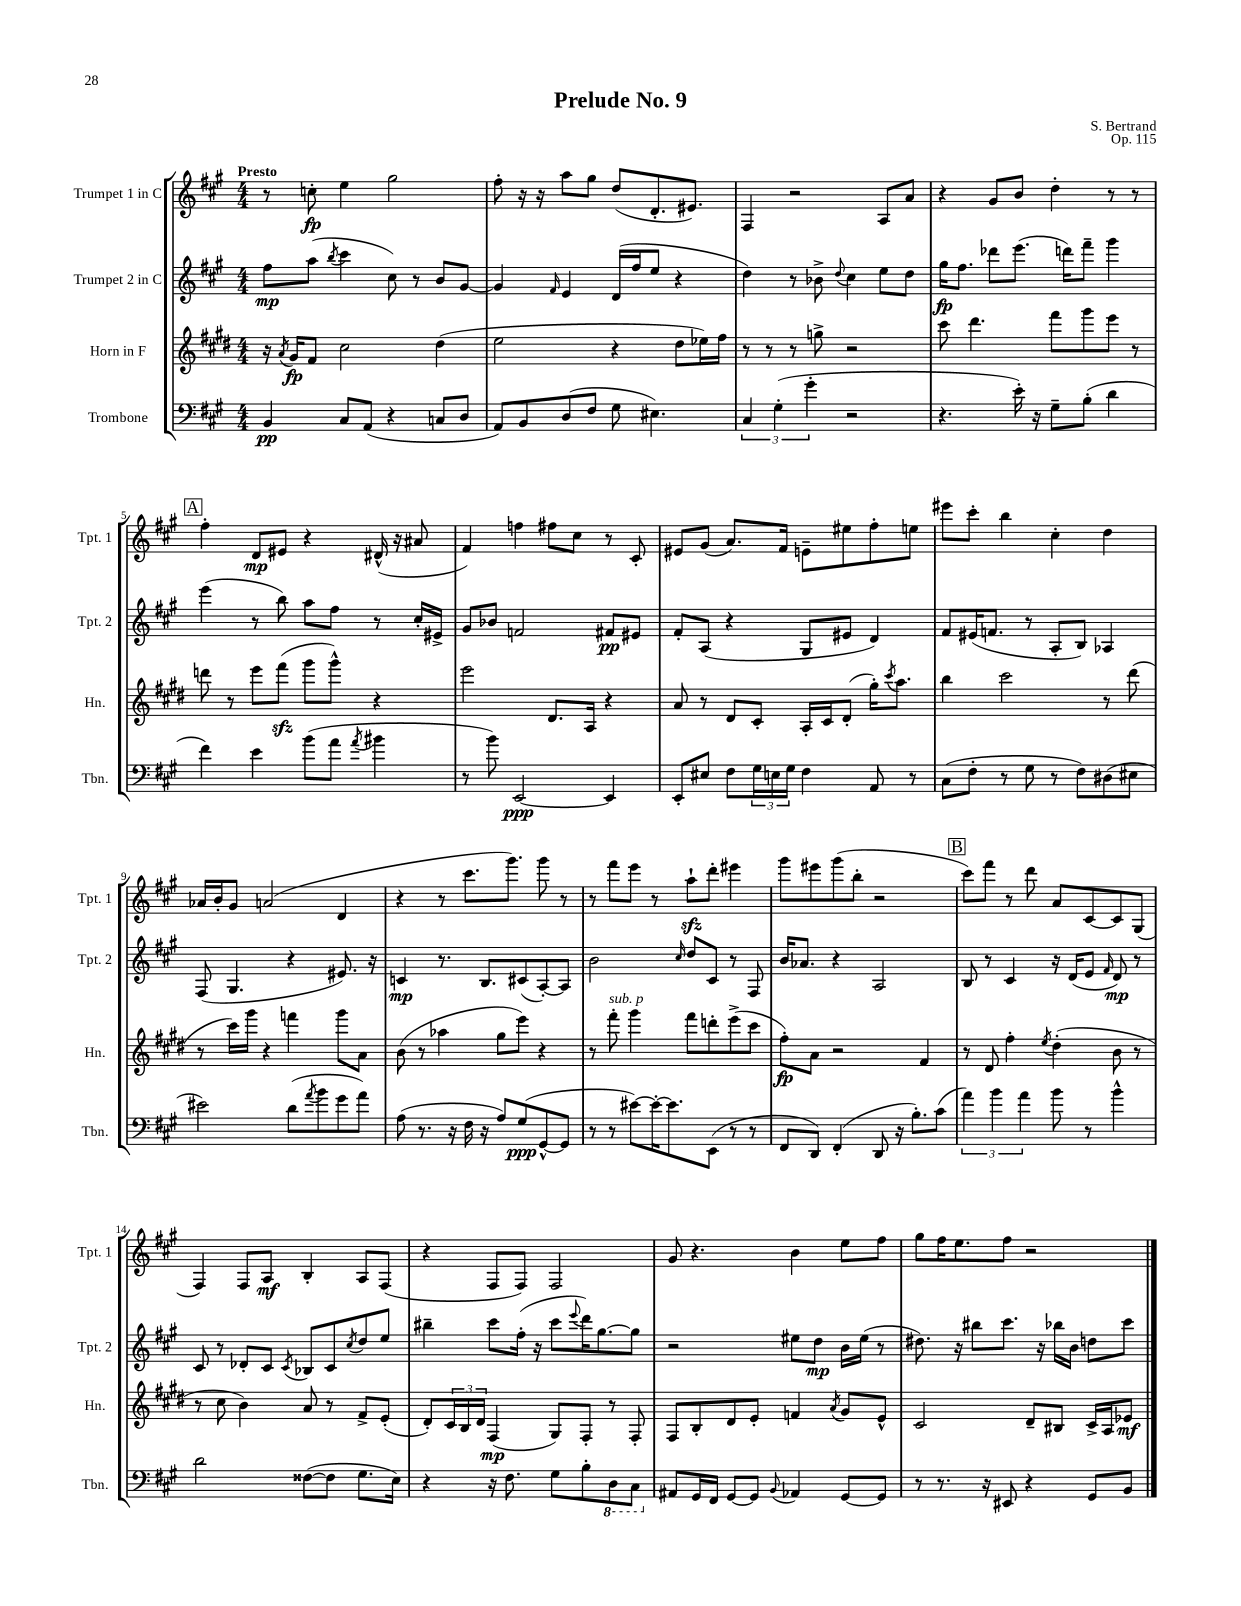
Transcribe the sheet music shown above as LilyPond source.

\header { title = "Prelude No. 9" composer = "S. Bertrand" opus = "Op. 115" }
<<
\new StaffGroup <<
\new Staff = "s0" \with { instrumentName = "Trumpet 1 in C" shortInstrumentName = "Tpt. 1" } {
    \clef treble \key a \major \numericTimeSignature \time 4/4 \tempo "Presto"
    r8 c''8-.\fp e''4 gis''2 |
    fis''8-. r16 r16 a''8 gis''8 d''8( d'8.-. eis'8.) |
    fis4 r2 a8 a'8 |
    r4 gis'8 b'8 d''4-. r8 r8 |
    \mark \markup { \box "A" } fis''4-. d'8\mp eis'8 r4 dis'16-^( r16 ais'8 |
    fis'4) f''4 fis''8 cis''8 r8 cis'8-. |
    eis'8 gis'8( a'8.) fis'16 e'8-- eis''8 fis''8-. e''8 |
    eis'''8 cis'''8-. b''4 cis''4-. d''4 |
    aes'16 b'16-. gis'8 a'2( d'4 |
    r4 r8 cis'''8. gis'''8.) gis'''8 r8 |
    r8 fis'''8 e'''8 r8 a''8-!\sfz d'''8-. eis'''4 |
    gis'''8 eis'''8 gis'''8( b''8-. r2 |
    \mark \markup { \box "B" } cis'''8) fis'''8 r8 d'''8 a'8 cis'8~ cis'8 gis8( |
    fis4) fis8 a8\mf b4-. a8 fis8( |
    r4 fis8 fis8) fis2 |
    gis'8 r4. b'4 e''8 fis''8 |
    gis''8 fis''16 e''8. fis''8 r2 \bar "|." |
}
\new Staff = "s1" \with { instrumentName = "Trumpet 2 in C" shortInstrumentName = "Tpt. 2" } {
    \clef treble \key a \major \numericTimeSignature \time 4/4
    fis''8\mp a''8( \acciaccatura { b''8 } cis'''4 cis''8) r8 b'8 gis'8~ |
    gis'4 \grace { fis'16 } e'4 d'16( fis''16 e''8 r4 |
    d''4) r8 bes'8-> \appoggiatura { d''8 } cis''4 e''8 d''8 |
    gis''16\fp fis''8. des'''8 e'''8.( d'''16) fis'''8-- gis'''4 |
    \mark \markup { \box "A" } e'''4( r8 b''8) a''8 fis''8 r8 cis''16-. eis'16-> |
    gis'8 bes'8 f'2 fis'8\pp eis'8 |
    fis'8-. a8( r4 gis8 eis'8 d'4) |
    fis'8 eis'16( f'8. r8 a8-. b8) aes4 |
    fis8( gis4. r4 eis'8.) r16 |
    c'4\mp r8. b8. cis'8( a8~-.) a8 |
    b'2 \grace { cis''16 } d''8 cis'8 r8 fis8 |
    b'16 aes'8. r4 a2 |
    \mark \markup { \box "B" } b8 r8 cis'4 r16 d'16( e'8 \grace { fis'16 } d'8\mp) r8 |
    cis'8 r8 des'8-. cis'8 \acciaccatura { cis'8 } bes8 cis'8 \acciaccatura { cis''8 } d''8 e''8 |
    bis''4-- cis'''8 fis''16-.( r16 cis'''8 \appoggiatura { e'''8 } d'''16) gis''8.~ gis''8 |
    r2 eis''8 d''8\mp b'16 eis''16( r8 |
    dis''8.) r16 bis''8 cis'''8. r16 bes''16 b'16 d''8 cis'''8 \bar "|." |
}
\new Staff = "s2" \with { instrumentName = "Horn in F" shortInstrumentName = "Hn." } {
    \clef treble \key e \major \numericTimeSignature \time 4/4
    r16 \acciaccatura { a'8 } gis'16\fp fis'8 cis''2 dis''4( |
    e''2 r4 dis''8 ees''16) fis''16 |
    r8 r8 r8 g''8-> r2 |
    cis'''8 dis'''4. fis'''8 gis'''8 e'''8 r8 |
    \mark \markup { \box "A" } d'''8 r8 e'''8 fis'''8\sfz( gis'''8 gis'''8-^) r4 |
    e'''2 dis'8. a16 r4 |
    a'8 r8 dis'8 cis'8-. a16-. cis'16 dis'8-.( gis''16-.) \acciaccatura { cis'''8 } a''8. |
    b''4 cis'''2 r8 dis'''8( |
    r8 cis'''16) gis'''16 r4 f'''4 gis'''8 a'8 |
    b'8( r8 aes''4 gis''8 e'''8) r4 |
    r8 fis'''8-.^\markup { \italic "sub. p" } gis'''4 fis'''8 d'''8-. e'''8->( cis'''8 |
    fis''8-.\fp) a'8 r2 fis'4 |
    \mark \markup { \box "B" } r8 dis'8 fis''4-. \acciaccatura { e''8 } dis''4-.( b'8 r8 |
    r8 cis''8 b'4) a'8 r8 fis'8-> e'8-.( |
    dis'8-.) \tuplet 3/2 { cis'16 b16 dis'16 } fis4\mp( gis8) fis8-. r8 fis8-. |
    fis8 b8-. dis'8 e'8-. f'4 \acciaccatura { a'8 } gis'8 e'8-^ |
    cis'2 dis'8-- bis8 cis'16-> a16 ees'8\mf \bar "|." |
}
\new Staff = "s3" \with { instrumentName = "Trombone" shortInstrumentName = "Tbn." } {
    \clef bass \key a \major \numericTimeSignature \time 4/4
    b,4\pp cis8 a,8( r4 c8 d8 |
    a,8) b,8 d8( fis8 gis8 eis4.) |
    \tuplet 3/2 { cis4 gis4-.( gis'4-. } r2 |
    r4. e'16-.) r16 gis8-- b8-.( d'4 |
    \mark \markup { \box "A" } fis'4) e'4 b'8( a'8 \acciaccatura { a'8 } bis'4 |
    r8 b'8) e,2~\ppp e,4 |
    e,8-. eis8 fis8 \tuplet 3/2 { gis16 e16 gis16 } fis4 a,8 r8 |
    cis8( fis8-. r8 gis8 r8 fis8) dis8( eis8 |
    eis'2) d'8( \acciaccatura { a'8 } b'8 gis'8 a'8) |
    a8( r8. r16 fis16 r16 a8) gis8\ppp( gis,8~-^ gis,8 |
    r8 r8 eis'8~) eis'16~-. eis'8. e,8( r8 r8 |
    fis,8 d,8) fis,4-.( d,8 r16 b8.-.) cis'8( |
    \mark \markup { \box "B" } \tuplet 3/2 { a'4) b'4 a'4 } b'8 r8 b'4-^ |
    d'2 fisis8~( fisis8 gis8. e16) |
    r4 r16 fis8. gis8 b8-. \ottava #-1 d,8 cis,8 \ottava #0 |
    ais,8 gis,16 fis,16 gis,8~ gis,8 \appoggiatura { b,8 } aes,4 gis,8~ gis,8 |
    r8 r8. r16 eis,8 r4 gis,8 b,8 \bar "|." |
}
>>
>>
